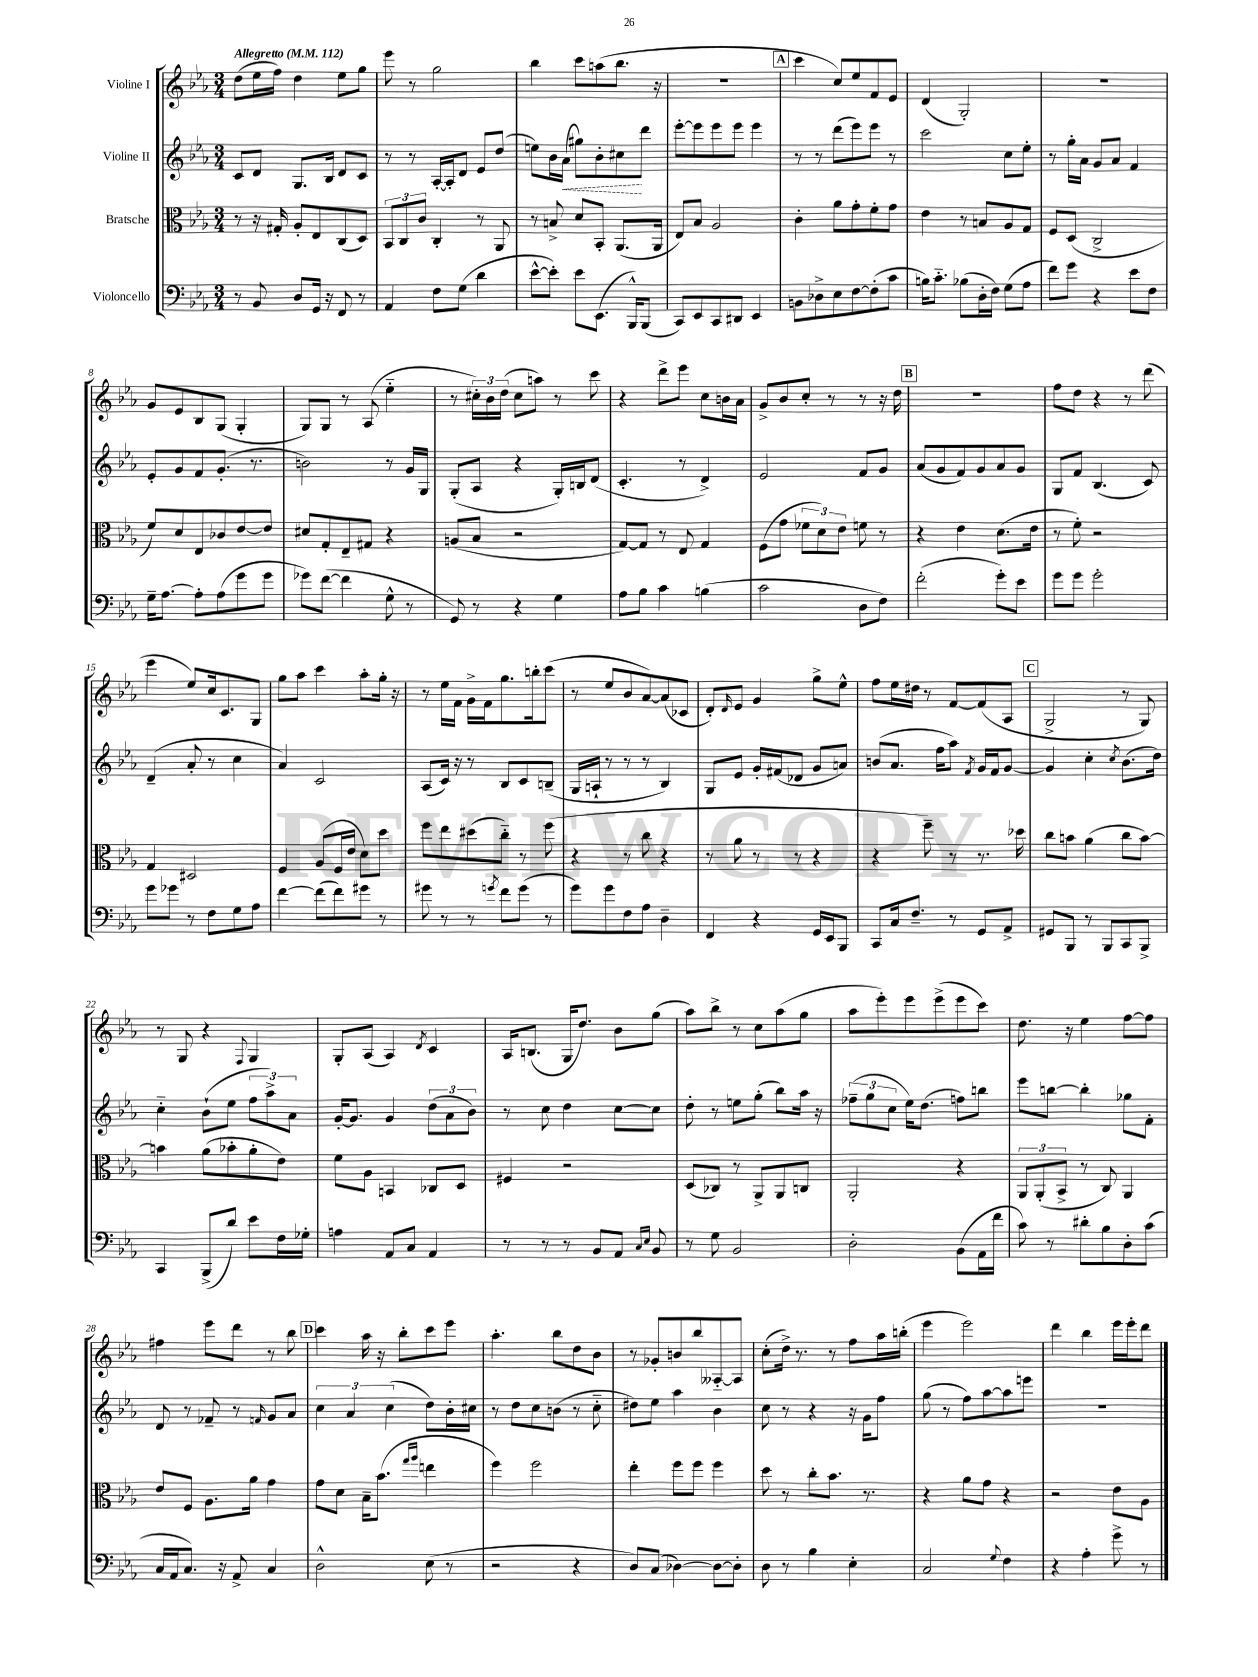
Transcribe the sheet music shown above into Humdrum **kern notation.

**kern	**kern	**kern	**kern
*staff4	*staff3	*staff2	*staff1
*clefF4	*clefC3	*clefG2	*clefG2
*k[b-e-a-]	*k[b-e-a-]	*k[b-e-a-]	*k[b-e-a-]
*M3/4	*M3/4	*M3/4	*M3/4
*MM112	*MM112	*MM112	*MM112
8r	8r	8c	(8dd
8BB-	16r	8d	16ee-
.	16G#'	.	16ff)
8D	8A-'	8.G	4dd
16GG	8E-	.	.
16r	.	16B-	.
8FF	(8C	8d	8ee-
8r	8D)	8c	8gg
=	=	=	=
4AA-	12BB-	8r	8eee-
.	12C	.	.
.	.	8r	8r
.	12c	.	.
8F	4C'	[16A-'	2gg
.	.	16A-']	.
(8G	.	8d	.
4d	8r	8e-	.
.	8AA-	(8dd	.
=	=	=	=
[8e-^^	8r	8ee)	4bb-
8e-'])	8B^	16b-	.
.	.	(16a-	.
8e-	8d	8gg#)	8ccc
(8.EE-	8BB-'	8b-'	(8aa
.	(8.AA-	8cc#	8.bb-
16BBB-^^)	.	.	.
(8BBB-	.	8ddd	.
.	16AA-	.	16r
=	=	=	=
8CC)	8E-)	[8eee-'	2.r
8EE-	8B-	8eee-]	.
8CC	2A-	8eee-	.
8DD#	.	8eee-	.
4EE-	.	4eee-	.
=	=	=	=
8BB	4c'	8r	4ccc
8D-^	.	8r	.
8E-	8a-	(8ddd	8cc)
[8F	8g'	8eee-)	8ee-
(8F']	8f'	8eee-	8f
8c	8g	8r	8e-
=	=	=	=
16B)	4e-	2ccc	(4d
8.c'~	.	.	.
(8B-	8r	.	2G')
16D'	8B	.	.
16F)	.	.	.
(8G	8A-	8cc	.
8A-	8G	8ee-'	.
=	=	=	=
8f)	8F	8r	2.r
8g	(8D	16gg'	.
.	.	16a-	.
4r	2C^	8g	.
.	.	8a-	.
8e-	.	4f	.
8F	.	.	.
=	=	=	=
16G~	8f)	8e-'	8g
[8.A-	.	.	.
.	8d	8g	8e-
8A-']	8E-	8f	8B-
(8A-	8c-	(8.g'	(8G
8g	[8e-	.	4G'
.	.	8.r	.
8g	8e-]	.	.
=	=	=	=
8g-)	8d#	2b)	8G)
([8f	8G'	.	8G
4f]	8E-~	.	8r
.	8G#	.	(8A-
8G^^	4r	8r	4ee-'~
8r	.	16g	.
.	.	16G	.
=	=	=	=
8GG)	(8A	(8G'	8r
8r	8B-	8A-	24cc#')
.	.	.	24b-
.	.	.	(24dd
4r	2r	4r	8cc#
.	.	.	8aa)
4G	.	16G')	8r
.	.	16B	.
.	.	(8d	8ccc
=	=	=	=
8A-	[8G)	4.c'	4r
8B-	8G]	.	.
4c	8r	.	8ddd^
.	8E-	8r	8eee-
(4B	4G	4d^)	8cc
.	.	.	16b
.	.	.	16a-
=	=	=	=
2c	(8F	2e-	8g^
.	8g	.	8b-
.	12f-	.	8cc'
.	12d)	.	.
.	.	.	8r
.	12e-	.	.
8D	8f	8f	8r
8F)	8r	8g	16r
.	.	.	16dd
=	=	=	=
(2f'	4r	(8a-	2.r
.	.	8g	.
.	4e-	8f)	.
.	.	8g	.
8g')	(8.d	8a-	.
8e-	.	8g	.
.	16e-	.	.
=	=	=	=
8g	8r	8G	8ff
8g	8f')	8f	8dd
2g'	2r	(4.B-	4r
.	.	.	8r
.	.	8c)	(8ddd
=	=	=	=
8g	4G	(4d~	4eee-
8g-	.	.	.
8r	2D#	8a-'	8ee-)
8F	.	8r	16cc
.	.	.	8.c
8G	.	4cc	.
8A-	.	.	8G
=	=	=	=
[4f	4F	4a-)	8gg
.	.	.	8aa-
(8f]	(8A-	2c	4ccc
8f)	16F	.	.
.	16e-	.	.
8g#	8d)	.	8aa-'
8r	8dd	.	16gg'
.	.	.	16r
=	=	=	=
8g#	8ff	(8A-	8r
8r	8ee-	16c)	16ee-
.	.	16r	16f
8r	(8dd#	8r	16g^
.	.	.	16f
8qg	.	.	.
8f	8cc'~)	8B-	8.gg
(8g	8r	8c	.
.	.	.	16bb'
8r	(8ff	(8B~	(8ccc
=	=	=	=
8g)	4r	16G	8r
.	.	16A`	.
8g	.	8r	8ee-
8F	8r	8r	8b-
8A-	8cc	8r	[8a-)
4D~	4r	4B-)	(8a-]
.	.	.	8c-
=	=	=	=
4FF	8r	8G	8d')
.	.	.	16qqd
.	8a-	8e-	8e-
4r	8r	16g'	4g
.	.	(16f#	.
.	8r	8d-	.
16GG	4r	8g	8gg^
16EE-	.	.	.
8BBB-	.	8a)	8ee-^^
=	=	=	=
8CC	4r	(8b	8ff
16C	.	8.a-	16ee-
8.F~	.	.	16dd#
.	8ff~)	.	8r
.	.	16ff	.
8r	8r	8aa-)	[8f
.	.	8qf	.
8GG	8.r	16g	(8f]
.	.	16f	.
8AA-^	.	[8g	8A-
.	16dd-	.	.
=	=	=	=
8GG#	8cc	4g]	2G^
8BBB-	8b	.	.
8r	(4a-	4cc'	.
8BBB-	.	.	.
.	.	8qcc	.
8CC	8cc	(8.b-	8r
8BBB-^	[8b)	.	8G)
.	.	16dd)	.
=	=	=	=
4CC	4b]	4cc'~	8r
.	.	.	8G
(8BBB-^	(8a-	(8b-`	4r
8d)	8b-'	8ee-	.
.	.	.	8qqF
8e-	8a-'	12ff	4G
.	.	12aa-^)	.
16F	8e-)	.	.
.	.	12a-	.
16G-'	.	.	.
=	=	=	=
4A	8f	[16g'	8G'
.	.	8.g]	.
.	8A-	.	(8A-
8AA-	4BB	4g	4A-)
8C	.	.	.
.	.	.	8qd
4AA-	8C-	(12dd	4c
.	.	12a-	.
.	8D	.	.
.	.	12b-)	.
=	=	=	=
8r	4F#	8r	16A-
.	.	.	(8.B
8r	.	8cc	.
8r	2r	4dd	16G
.	.	.	8.dd)
8BB-	.	.	.
8AA-	.	[8cc	8b-
16qqC	.	.	.
16qqE-	.	.	.
8BB-	.	8cc]	(8gg
=	=	=	=
8r	(8D	8dd'	8aa-)
8G	8C-)	8r	8bb-^
2BB-	8r	8ee	8r
.	8AA-^	(8gg'	8cc
.	8AA-	8bb-)	(8aa-
.	8C	16aa-	8gg
.	.	16r	.
=	=	=	=
2D'	2AA-'	(12ff-~	8aa-
.	.	12gg	.
.	.	.	8eee-')
.	.	12cc	.
.	.	16ee-)	8eee-
.	.	(8.dd	.
.	.	.	(8eee-^
(8BB-	4r	8ff)	8eee-
16AA-	.	8bb	8ccc)
16f	.	.	.
=	=	=	=
8c)	12AA-	8eee-	8.dd
.	(12AA-'	.	.
8r	.	[8bb	.
.	12BB-^	.	.
.	.	.	16r
8d#'	8r	4bb']	4ee-
8B-	8C)	.	.
8D'	4AA-	8gg-	[8ff
(8c	.	8f'	8ff]
=	=	=	=
16C	8e-	8d	4ff#
16AA-	.	.	.
8.C)	8F	8r	.
.	8.A-	8f-~	8eee-
16r	.	.	.
8AA-^	.	8r	8ddd
.	16a-	.	.
.	.	16qqf	.
4C	4g	8g	8r
.	.	8a-	8bb-
=	=	=	=
2D^^	8g	6cc	4ccc
.	8d	.	.
.	.	6a-	.
.	16B-~	.	16aa-
.	(8.b-	.	16r
.	.	(6cc	.
.	.	.	8bb-'
.	16qqgg	.	.
.	16qqaa-	.	.
(8E-	4ee	8dd)	8ccc
8r	.	16b-'	8eee-
.	.	16cc#	.
=	=	=	=
2r	4ff)	8r	4.aa-'
.	.	8dd	.
.	2ff	8cc	.
.	.	(8b	8bb-
4r	.	8r	8dd
.	.	8cc'~	8b-
=	=	=	=
8D)	4ee-'	8dd#)	8r
(8C	.	8ee-	8g-'
[4D-)	8ff	4aa-	8b
.	8ff	.	8bb-
8D-_	4ff	4b-	[8A--'~
8D-']	.	.	8A--]
=	=	=	=
8D	8dd	8cc	(8cc'
8r	8r	8r	16dd^)
.	.	.	8.r
4B-	8cc'	4r	.
.	8.b-	.	8r
4E-'	.	16r	8ff
.	8.r	16g	.
.	.	8ff	16aa-
.	.	.	(16bb'
=	=	=	=
2C	4r	(8gg	4eee-
.	.	8r	.
.	8a-	8ff)	2eee-)
.	8g	[8aa-	.
8qqG	.	.	.
4F	4r	8aa-]	.
.	.	8eee	.
=	=	=	=
4r	2r	2.r	4ddd
4A-'	.	.	4bb-
8g^	8e-	.	16eee-
.	.	.	16eee-'
8r	8A-	.	8ddd
==	==	==	==
*-	*-	*-	*-
